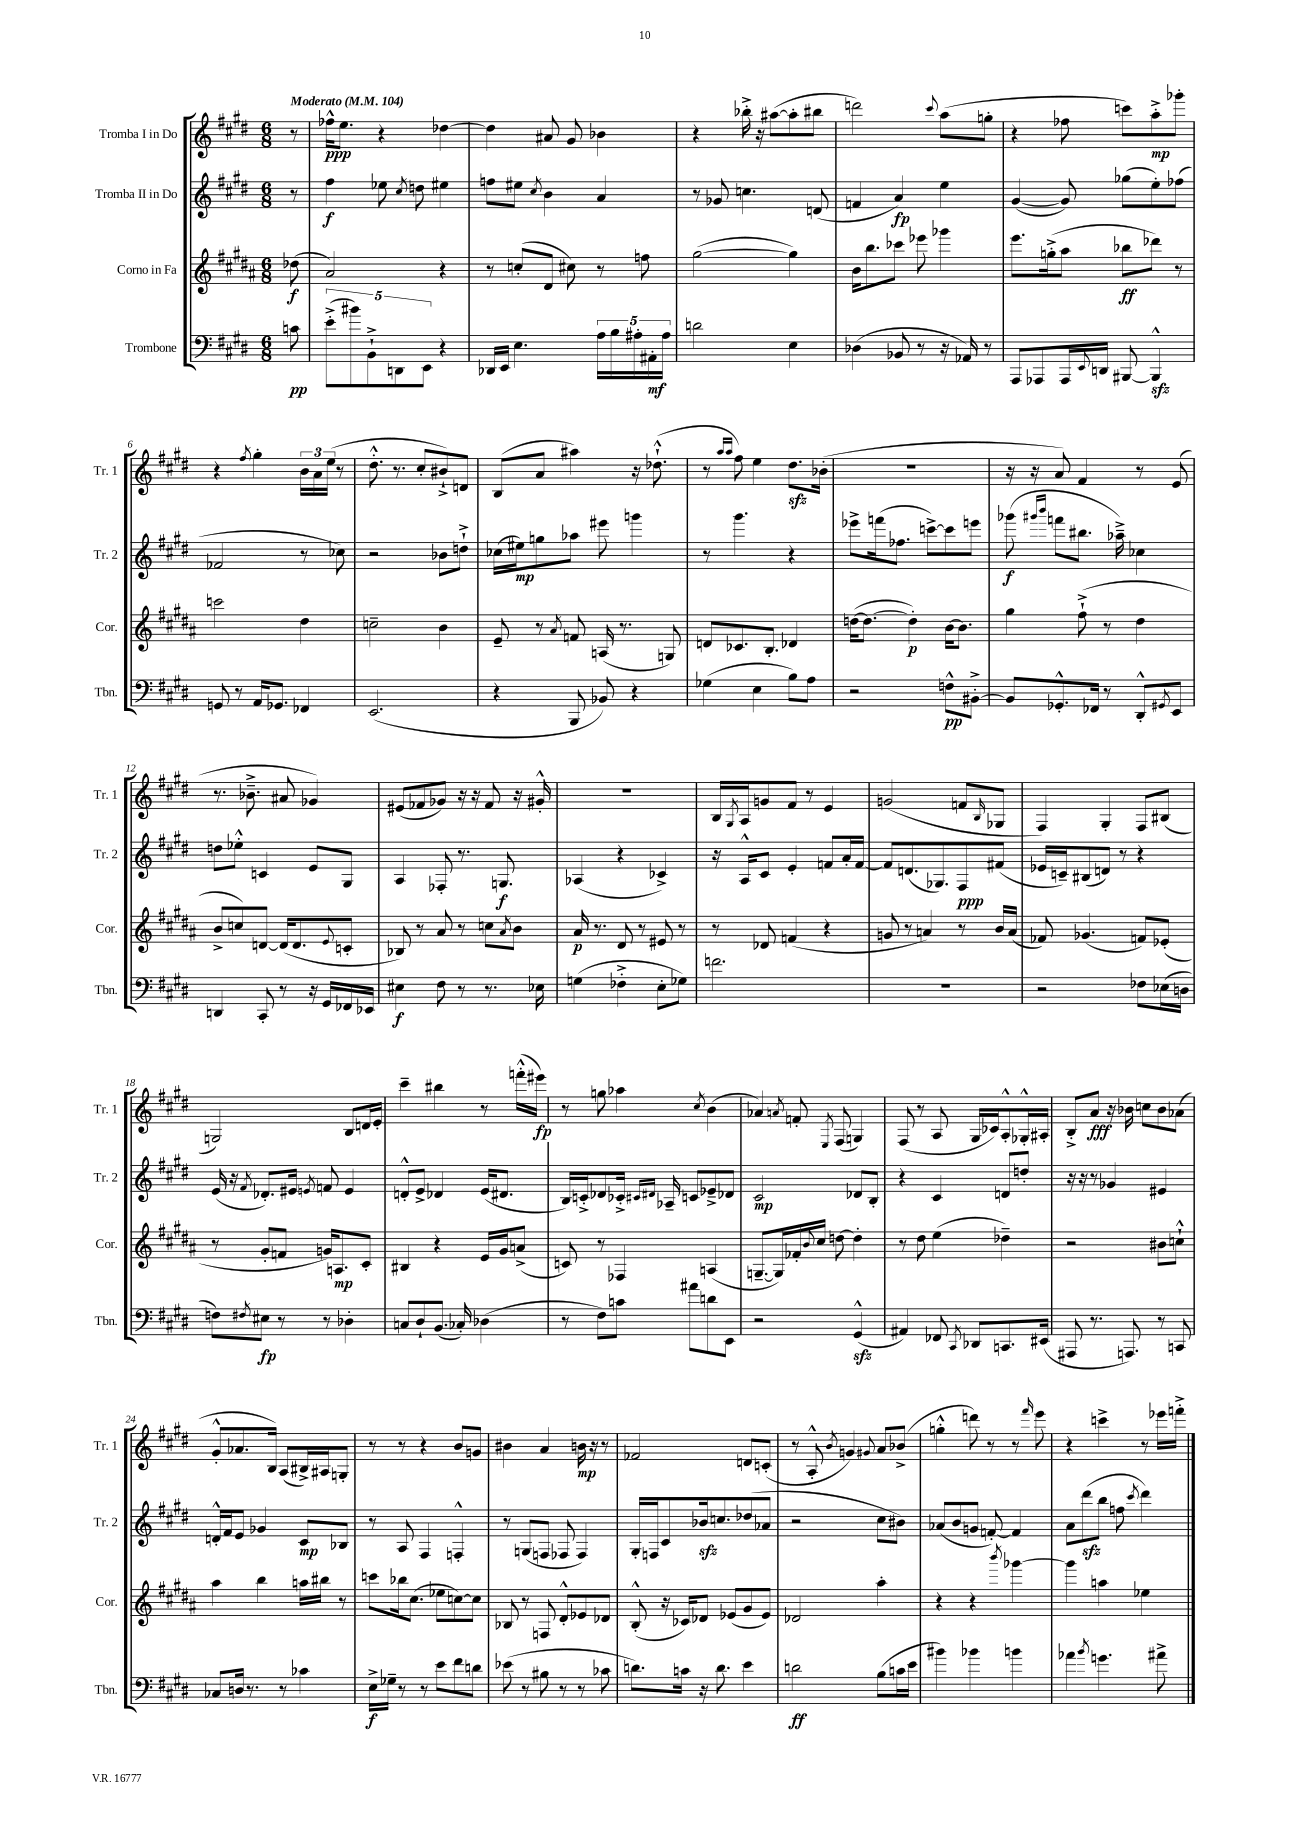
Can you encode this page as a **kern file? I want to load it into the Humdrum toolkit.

**kern	**dynam	**kern	**dynam	**kern	**dynam	**kern	**dynam
*part4	*part4	*part3	*part3	*part2	*part2	*part1	*part1
*staff4	*staff4	*staff3	*staff3	*staff2	*staff2	*staff1	*staff1
*I"Trombone	*	*I"Corno in Fa	*	*I"Tromba II in Do	*	*I"Tromba I in Do	*
*I'Tbn.	*	*I'Cor.	*	*I'Tr. 2	*	*I'Tr. 1	*
*clefF4	*	*clefG2	*	*clefG2	*	*clefG2	*
*k[f#c#g#d#]	*	*k[f#c#g#d#a#]	*	*k[f#c#g#d#]	*	*k[f#c#g#d#]	*
*M6/8	*	*M6/8	*	*M6/8	*	*M6/8	*
*MM104	*	*MM104	*	*MM104	*	*MM104	*
=	=	=	=	=	=	=	=
!	!	!	!	!	!	!LO:TX:a:B:t=Moderato	!
8cn\	pp	(8dd-X\	f	8r	.	8r	.
=1	=1	=1	=1	=1	=1	=1	=1
(10e'^\L	.	2a#/)	.	4ff#\	f	16ff-X^^\KL	ppp
.	.	.	.	.	.	8.ee\J	.
10b#X\)	.	.	.	.	.	.	.
10BB`^\	.	.	.	.	.	.	.
.	.	.	.	8ee-X\	.	4r	.
10DDn\	.	.	.	.	.	.	.
.	.	.	.	8qcc#/	.	.	.
.	.	.	.	8ddn\	.	.	.
10EE\J	.	.	.	.	.	.	.
4r	.	4r	.	4ee#X\	.	[4dd-X\	.
=2	=2	=2	=2	=2	=2	=2	=2
16DD-X/LL	.	8r	.	8ffn\L	.	4dd-\]	.
16EE/JJ	.	.	.	.	.	.	.
4.E\	.	(8ccn'/L	.	8ee#X\J	.	.	.
.	.	.	.	8qcc#/	.	.	.
.	.	8d#/J	.	4b\	.	8a#X/	.
.	.	8cc#X\)	.	.	.	8g#/	.
20A\LL	.	8r	.	4a/	.	4b-X\	.
20B\	.	.	.	.	.	.	.
20A#X'\	.	.	.	.	.	.	.
.	.	8ffn\	.	.	.	.	.
20AA#X'\	mf	.	.	.	.	.	.
20A#\JJ	.	.	.	.	.	.	.
=3	=3	=3	=3	=3	=3	=3	=3
2dn\	.	([2gg#\	.	8r	.	4r	.
.	.	.	.	8g-X/	.	.	.
.	.	.	.	4.ccn\	.	16bb-X'^\	.
.	.	.	.	.	.	16r	.
.	.	.	.	.	.	([8aa#X\L	.
4E\	.	4gg#\])	.	.	.	8aa#'\]	.
.	.	.	.	(8dn/	.	8bb#X\J	.
=4	=4	=4	=4	=4	=4	=4	=4
(4D-X\	.	16b\KL	.	4fn/	.	2dddn\)	.
.	.	8.bb\	.	.	.	.	.
8BB-X/	.	8ccc-X\J	.	4a/)	fp	.	.
8r	.	8eee-X\	.	.	.	.	.
.	.	.	.	.	.	8qqccc#/	.
16r	.	4ggg-X\	.	4ee\	.	(8aa\L	.
16AA-X/)	.	.	.	.	.	.	.
8r	.	.	.	.	.	8ggn'\J	.
=5	=5	=5	=5	=5	=5	=5	=5
8AAA/L	.	8.eee\L	.	([4g#/	.	4r	.
8AAA-X/	.	.	.	.	.	.	.
.	.	(16ggn'^\k	.	.	.	.	.
16AAA-/L	.	8aa#\J	.	8g#/])	.	8ff-X\	.
8qqEE/	.	.	.	.	.	.	.
16DDn/JJ	.	.	.	.	.	.	.
[8BBB#X/	.	8bb-X\L	ff	(8gg-X\L	.	8cccn\L)	.
4BBB#zz^^/]	.	8ddd-X\J)	.	8ee'\)	.	8aa'^\	mp
.	.	8r	.	(8ff-X\J	.	8ggg-X'\J	.
!!LO:LB:g=z
=6	=6	=6	=6	=6	=6	=6	=6
8GGn/	.	2cccn\	.	2f-X/	.	4r	.
8r	.	.	.	.	.	.	.
.	.	.	.	.	.	8qff#/	.
16AA/KL	.	.	.	.	.	4gg#'\	.
8.GG-X/J	.	.	.	.	.	.	.
4FF-X/	.	4dd#\	.	8r	.	24b\LL	.
.	.	.	.	.	.	24a\	.
.	.	.	.	.	.	(24ee\JJ	.
.	.	.	.	8cc-X\)	.	8r	.
=7	=7	=7	=7	=7	=7	=7	=7
(2.EE/	.	2ccn~\	.	2r	.	8.dd#'^^\	.
.	.	.	.	.	.	8.r	.
.	.	.	.	.	.	8cc#'/L	.
.	.	4b\	.	8b-X\L	.	8b#X`^/)	.
.	.	.	.	8ddn`^\J	.	8dn/J	.
=8	=8	=8	=8	=8	=8	=8	=8
4r	.	8e~/	.	(16cc-X\LL	.	(8B/L	.
.	.	.	.	16ee#X\J)	mp	.	.
.	.	8r	.	8ggn\	.	8a/J	.
.	.	8qa#/	.	.	.	.	.
8BBB/	.	8fn/	.	8aa-X\J	.	4aa#X\)	.
8BB-X/)	.	(16An/	.	8eee#X\	.	.	.
.	.	8.r	.	.	.	.	.
4r	.	.	.	4gggn\	.	16r	.
.	.	.	.	.	.	(8.dd-X`^^\	.
.	.	8Gn/)	.	.	.	.	.
=9	=9	=9	=9	=9	=9	=9	=9
(4G-X\	.	8dn/L	.	8r	.	8r	.
.	.	.	.	.	.	16qqaa/LL	.
.	.	.	.	.	.	16qqaa/JJ	.
.	.	8.c-X/	.	4.ggg#\	.	8ff#\)	.
4E\	.	.	.	.	.	4ee\	.
.	.	8.B'/J	.	.	.	.	.
8B\L)	.	4d-X/	.	4r	.	8.dd#zz\L	.
8A\J	.	.	.	.	.	.	.
.	.	.	.	.	.	(16b-X'\Jk	.
=10	=10	=10	=10	=10	=10	=10	=10
2r	.	([16ddn\KL	.	8eee-X^\L	.	2.r	.
.	.	8.dd\J_	.	.	.	.	.
.	.	.	.	(16fffn\k	.	.	.
.	.	.	.	8.ff-X\J	.	.	.
.	.	4dd'\])	p	.	.	.	.
.	.	.	.	[8cccn^\L)	.	.	.
8Fn^^\L	pp	[16b\KL	.	8ccc\]	.	.	.
.	.	8.b\J]	.	.	.	.	.
[8BB#X'^\J	.	.	.	8eeen\J	.	.	.
=11	=11	=11	=11	=11	=11	=11	=11
8BB#/L]	.	4gg#\	.	(8ggg-X\	f	16r	.
.	.	.	.	.	.	16r	.
.	.	.	.	16qqggg#X/LL	.	.	.
.	.	.	.	16qqbbb/JJ	.	.	.
8.GG-X'^^/	.	.	.	8fffn\L	.	8a/)	.
.	.	(8ff#`^\	.	8.bb#X\J	.	4f#/	.
16FF-X/Jk	.	.	.	.	.	.	.
8r	.	8r	.	.	.	.	.
.	.	.	.	16aa-X~^\)	.	.	.
8DD#'^^/L	.	4dd#\	.	4cc-X\	.	8r	.
8qGG#X/	.	.	.	.	.	.	.
8EE/J	.	.	.	.	.	(8e/	.
!!LO:LB:g=z
=12	=12	=12	=12	=12	=12	=12	=12
4DDn/	.	8b^/L	.	8ddn\L	.	8.r	.
.	.	8ccn/)	.	8ee-X'^^\J	.	.	.
.	.	.	.	.	.	8.b-X~^\	.
8CC#'/	.	[8dn/J	.	4cn/	.	.	.
8r	.	(16d/KL]	.	.	.	8a#X/	.
.	.	8.d/	.	.	.	.	.
16r	.	.	.	8e/L	.	4g-X/)	.
16GG#/LL	.	.	.	.	.	.	.
.	.	8qqe/	.	.	.	.	.
16FF-X/	.	8cn'/J	.	8G#/J	.	.	.
16EE-X/JJ	.	.	.	.	.	.	.
=13	=13	=13	=13	=13	=13	=13	=13
4E#X\	f	8B-X/)	.	4A/	.	(8e#X/L	.
.	.	8r	.	.	.	8f-X/	.
8F#\	.	8a#/	.	8F-X'/	.	8g-X/J)	.
8r	.	8r	.	8.r	.	16r	.
.	.	.	.	.	.	16r	.
8.r	.	8ccn\L	.	.	.	8f-/	.
.	.	.	.	8.Gn/	f	.	.
.	.	8qa#/	.	.	.	.	.
.	.	8b\J	.	.	.	16r	.
16E-X\	.	.	.	.	.	16g#X'^^/	.
=14	=14	=14	=14	=14	=14	=14	=14
(4Gn\	.	16a#/	p	(4A-X/	.	2.r	.
.	.	8.r	.	.	.	.	.
4F-X'^\	.	8d#/	.	4r	.	.	.
.	.	8r	.	.	.	.	.
8E'\L	.	8e#X/	.	4c-X^/)	.	.	.
8G-X\J)	.	8r	.	.	.	.	.
=15	=15	=15	=15	=15	=15	=15	=15
2.fn\	.	8r	.	16r	.	16B/LL	.
.	.	.	.	.	.	8qG#/	.
.	.	.	.	16A^^/KL	.	16A/J	.
.	.	8d-X/	.	8c#/J	.	8gn/	.
.	.	(4fn/	.	4e'/	.	8f#/J	.
.	.	.	.	.	.	8r	.
.	.	4r	.	8fn/L	.	4e/	.
.	.	.	.	16a'/L	.	.	.
.	.	.	.	[16f/JJ	.	.	.
=16	=16	=16	=16	=16	=16	=16	=16
2.r	.	8gn/	.	8f/L]	.	(2gn/	.
.	.	8r	.	(8.dn/	.	.	.
.	.	4an/)	.	.	.	.	.
.	.	.	.	8.G-X/)	.	.	.
.	.	8r	.	8F#/	ppp	8fn/L	.
.	.	.	.	.	.	16qqB/	.
.	.	16b/LL	.	(8f#X/J	.	8G-X/J	.
.	.	(16a/JJ	.	.	.	.	.
=17	=17	=17	=17	=17	=17	=17	=17
2r	.	8f-X/)	.	16e-X/LL	.	4F#/)	.
.	.	.	.	16cn~/J)	.	.	.
.	.	(4.g-X/	.	(8B#X/	.	.	.
.	.	.	.	8dn/J)	.	4G#'/	.
.	.	.	.	8r	.	.	.
8F-X\L	.	8fn/L)	.	4r	.	8F#/L	.
(16E-X\L	.	(8e-X'/J	.	.	.	(8B#X/J	.
16Dn\JJ	.	.	.	.	.	.	.
!!LO:LB:g=z
=18	=18	=18	=18	=18	=18	=18	=18
8Fn\L)	.	8r	.	(16e/	.	2Gn/)	.
.	.	.	.	16r	.	.	.
8qF#X/	.	.	.	8qf#/	.	.	.
8E#X\J	fp	8g#'/L	.	8.d-X'/L)	.	.	.
8r	.	8fn/J	.	.	.	.	.
.	.	.	.	16e#X/Jk	.	.	.
.	.	.	.	8qen/	.	.	.
8r	.	16gn/KL)	.	8fn/	.	.	.
.	.	8.An/	mp	.	.	.	.
4D-X'\	.	.	.	4e/	.	8B/L	.
.	.	8c#'/J	.	.	.	16dn/L	.
.	.	.	.	.	.	16e'/JJ	.
=19	=19	=19	=19	=19	=19	=19	=19
8Cn/L	.	4B#X/	.	8dn'^^/L	.	4ccc#~\	.
8D#`/	.	.	.	8e^/J	.	.	.
(8.BB/J	.	4r	.	4d-X/	.	4bb#X\	.
16C-X'/)	.	.	.	.	.	.	.
(4D-X\	.	16e/LL	.	(16e/KL	.	8r	.
.	.	16g#/J	.	8.d#X/J	.	.	.
.	.	(8an^/J	.	.	.	(16fffn'^^\LL	.
.	.	.	.	.	.	16eee#X\JJ)	fp
=20	=20	=20	=20	=20	=20	=20	=20
8r	.	8cn/)	.	16B/LL)	.	8r	.
.	.	.	.	16cn'^/J	.	.	.
8F#\L)	.	8r	.	8d-X/	.	8ggn\	.
8cn\J	.	4F-X/	.	16c-X'^/Jk	.	4aa-X\	.
.	.	.	.	16qqc#X/LL	.	.	.
.	.	.	.	16qqd#X/JJ	.	.	.
.	.	.	.	16A-X~/	.	.	.
8a#X\L	.	.	.	8cn/L	.	.	.
.	.	.	.	.	.	8qcc#/	.
8dn\	.	(4An/	.	8e-X~^/	.	(4b\	.
8EE\J	.	.	.	8d-X/J	.	.	.
=21	=21	=21	=21	=21	=21	=21	=21
2r	.	[8.Gn~/L	.	2c#/	mp	4a-X/)	.
.	.	16G/L])	.	.	.	.	.
.	.	.	.	.	.	8qan/	.
.	.	16f-X'/	.	.	.	8fn'/	.
.	.	8qqb/	.	.	.	.	.
.	.	16cc#/JJ	.	.	.	.	.
.	.	.	.	.	.	8qE/	.
.	.	[8ddn\	.	.	.	(8F#/	.
(4GG#zz^^/	.	4dd'\]	.	8d-X/L	.	4Gn/)	.
.	.	.	.	8B'/J	.	.	.
=22	=22	=22	=22	=22	=22	=22	=22
4AA#X/)	.	8r	.	4r	.	(8F#/	.
.	.	8dd#\	.	.	.	8r	.
8FF-X/	.	(4ee\	.	4c#/	.	8A/	.
8qCC#/	.	.	.	.	.	.	.
8DD-X/L	.	.	.	.	.	16G#/LL	.
.	.	.	.	.	.	16c-X/J)	.
8.CCn/	.	4dd-X~\)	.	8dn/L	.	8A'^^/	.
.	.	.	.	8ddn'/J	.	16G-X'^^/L	.
(16EE#X/Jk	.	.	.	.	.	16A#X'/JJ	.
=23	=23	=23	=23	=23	=23	=23	=23
8AAA#X/	.	2r	.	16r	.	8B'^/L	.
.	.	.	.	16r	.	.	.
8.r	.	.	.	8r	.	8a/J	fff
.	.	.	.	4g-X/	.	16r	.
8.AAAn/)	.	.	.	.	.	16b-X\	.
.	.	.	.	.	.	8ccn\L	.
8r	.	8b#X\L	.	4e#X/	.	8b-\	.
8CCn/	.	8ccn`^^\J	.	.	.	(8a-X\J	.
!!LO:LB:g=z
=24	=24	=24	=24	=24	=24	=24	=24
8C-X/L	.	4aa#\	.	16dn'^^/LL	.	8g#'^^/L	.
.	.	.	.	16f#/J	.	.	.
16Dn/Jk	.	.	.	8e/J	.	8.a-X/	.
8.r	.	.	.	.	.	.	.
.	.	4bb\	.	4g-X/	.	.	.
.	.	.	.	.	.	16B/Jk)	.
8r	.	.	.	.	.	(8A/L	.
4c-X\	.	16aan\LL	.	8c#/L	mp	16B#X^/L)	.
.	.	16bb#X\JJ	.	.	.	16A#X/J	.
.	.	8r	.	8B-X/J	.	8Gn'/J	.
=25	=25	=25	=25	=25	=25	=25	=25
16E^\LL	f	8cccn\L	.	8r	.	8r	.
16G-X~\JJ	.	.	.	.	.	.	.
8r	.	16bb-X\k	.	8A/	.	8r	.
.	.	(8.cc#\J	.	.	.	.	.
8r	.	.	.	4F#/	.	4r	.
8e\L	.	8ee-X\L	.	.	.	.	.
8f#\	.	[8ccn\)	.	4Fn'^^/	.	8b/L	.
8dn\J	.	8cc\J]	.	.	.	8gn/J	.
=26	=26	=26	=26	=26	=26	=26	=26
(8e-X\	.	8B-X/	.	8r	.	4b#X\	.
8r	.	8r	.	(8Gn/L	.	.	.
8B#X\	.	8Fn/	.	8Fn/J	.	4a/	.
8r	.	8d#'^^/L	.	8F-X/	.	.	.
8r	.	8e-X/	.	4F-/)	.	16bn\	mp
.	.	.	.	.	.	16r	.
8c-X\	.	8d-X/J	.	.	.	8r	.
=27	=27	=27	=27	=27	=27	=27	=27
8.dn\L)	.	(8B'^^/	.	16G#'/LL	.	2f-X/	.
.	.	.	.	16Fn/J	.	.	.
.	.	16r	.	8c#/	.	.	.
16cn\Jk	.	16c-X/KL)	.	.	.	.	.
16r	.	8d-X/J	.	16b-Xzz/k	.	.	.
8.d\	.	.	.	8.ccn/	.	.	.
.	.	(8e-X/L	.	.	.	.	.
4e\	.	8g#/	.	(8dd-X/	.	8dn/L	.
.	.	8e-/J)	.	8a-X/J	.	(8cn'/J	.
=28	=28	=28	=28	=28	=28	=28	=28
2dn\	ff	2d-X/	.	2r	.	8r	.
.	.	.	.	.	.	8A'^^/	.
.	.	.	.	.	.	8qb/	.
.	.	.	.	.	.	4gn/)	.
.	.	.	.	.	.	8qqg#X/	.
(8B\L	.	4aa#'\	.	8cc#\L	.	8a/L	.
16cn\L	.	.	.	8b#X\J)	.	(8b-X^/J	.
16e\JJ	.	.	.	.	.	.	.
=29	=29	=29	=29	=29	=29	=29	=29
4b#X\)	.	4r	.	(8a-X/L	.	4ggn'^^\	.
.	.	.	.	8b/	.	.	.
4b-X\	.	4r	.	8gn/J	.	8dddn\)	.
.	.	.	.	[8fn'/)	.	8r	.
.	.	8qbbb/	.	.	.	.	.
4bn\	.	[4ggg-X\	.	4f/]	.	8r	.
.	.	.	.	.	.	16qqfff#/	.
.	.	.	.	.	.	8eee\	.
=30	=30	=30	=30	=30	=30	=30	=30
4a-X\	.	4ggg-\]	.	8a\L	.	4r	.
.	.	.	.	(8ddd#zz\	.	.	.
8qb/	.	.	.	.	.	.	.
4.gn\	.	4aan\	.	8bb\J	.	4cccn^\	.
.	.	.	.	8ffn\	.	.	.
.	.	.	.	8qccc#/	.	.	.
.	.	4ee-X\	.	4ddd#\)	.	8r	.
8a#X^\	.	.	.	.	.	16eee-X\LL	.
.	.	.	.	.	.	16fffn'^\JJ	.
==	==	==	==	==	==	==	==
*-	*-	*-	*-	*-	*-	*-	*-
